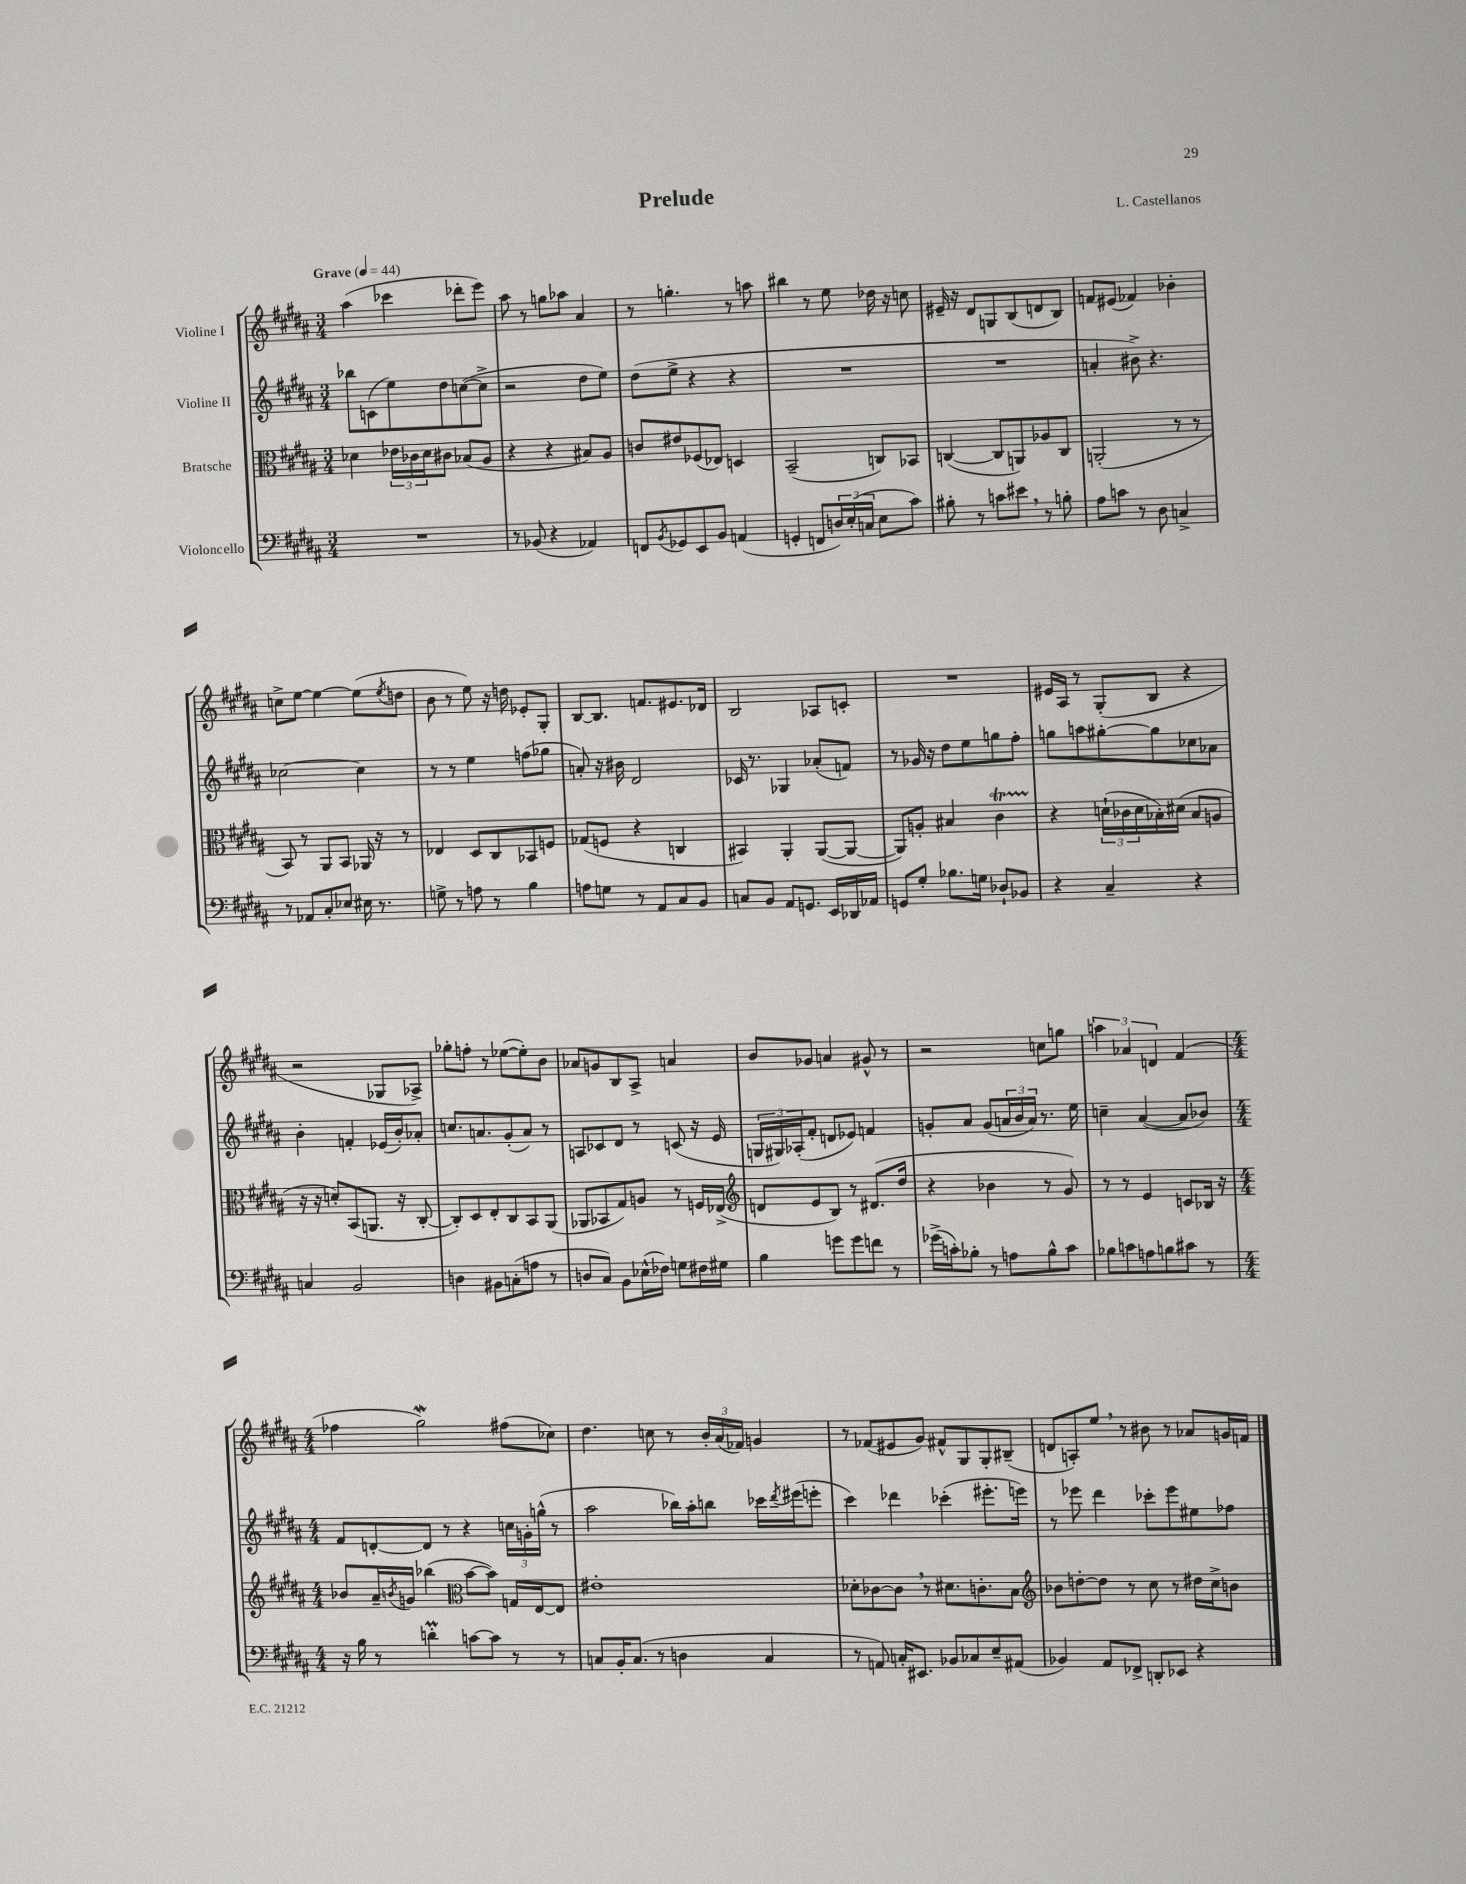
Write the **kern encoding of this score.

**kern	**kern	**kern	**kern
*staff4	*staff3	*staff2	*staff1
*clefF4	*clefC3	*clefG2	*clefG2
*k[f#c#g#d#a#]	*k[f#c#g#d#a#]	*k[f#c#g#d#a#]	*k[f#c#g#d#a#]
*M3/4	*M3/4	*M3/4	*M3/4
*MM44	*MM44	*MM44	*MM44
2.r	4d-	8bb-	(4aa#
.	.	(8c	.
.	24e-	8ee)	4ccc-
.	24c-	.	.
.	24d-	.	.
.	8c#	8dd#	.
.	(8B-	([8cc	8ddd-'
.	8A#	8cc^]	8eee)
=	=	=	=
8r	4r	2r	8aa#
(8BB-	.	.	8r
4r	4r	.	8gg
.	.	.	8aa-
4AA-)	8B#)	8dd#	4a#
.	8A#	8ee)	.
=	=	=	=
8FF	8c	(8dd#	8r
8qBB	.	.	.
8GG-	8e#	8ee^	4.gg'
8EE	(8F-	4r	.
8BB	8E-)	.	.
(4AA	4D	4r	8r
.	.	.	8aa
=	=	=	=
4GG'	(2BB~	2.r	4bb#
8FF	.	.	8r
24D)	.	.	8ee
(24E'	.	.	.
24C	.	.	.
8E	8C)	.	16dd-
.	.	.	16r
8c#)	8BB-	.	8cc
=	=	=	=
8B#'	([4C	2.r	16e#~
.	.	.	16r
8r	.	.	8d#
8c	8C]	.	8G
8e#	8AA)	.	(8B
8r	8A-	.	8d
8B'	8C	.	8B)
=	=	=	=
8A#	(2AA'	4a'	8f
8c	.	.	(8e#
8r	.	8b#^)	4f-)
8D#	.	4.r	.
4C^	8r	.	4b-'
.	8r	.	.
=	=	=	=
8r	8BB)	[2cc-	8cc^
8AA-	8r	.	[8ee
8C#'	8AA#	.	4ee_
8E-	8BB	.	.
16E#	16AA-	4cc-]	(8ee]
8.r	16r	.	.
.	.	.	8qee
.	8r	.	8dd
=	=	=	=
8G^	4E-	8r	8b
8r	.	8r	8r
8A	8D#	4ee	8ee)
8r	8C#	.	16r
.	.	.	16dd
4B	8BB-	(8ff	8e-'
.	8F	8gg-	8G#'
=	=	=	=
8A	(8G-	8a')	[8B
8G	8F	16r	8.B]
.	.	16b#	.
8r	4r	2d#	.
.	.	.	8.f
8AA#	.	.	.
8C#	4C	.	8.e#
8BB	.	.	.
.	.	.	16d-
=	=	=	=
8C	4BB#)	16c-	2B
.	.	8.r	.
8BB	.	.	.
8AA#	4AA#'	4G-	.
8.GG	.	.	.
.	([8AA#	(8a-'	8A-
16EE	.	.	.
16DD-	8AA#_	8f)	8c'
16AA-	.	.	.
=	=	=	=
8GG	8AA#])	8r	2.r
8G#'	8A'	16g-	.
.	.	16r	.
8.B-	4B#	8dd#	.
.	.	8ee	.
16G	.	.	.
8D-`	4c#	8gg	.
8BB-	.	8ff#'	.
=	=	=	=
4r	4r	8gg	16e#
.	.	.	16A#
.	.	8aa	8r
4C#~	(24d`	[8gg#'	(8G#'
.	24c-	.	.
.	24d	.	.
.	16B-')	8gg#]	8B
.	(16d#	.	.
4r	8B-	8cc-	4r
.	8A	8a-	.
=	=	=	=
4C	16r	4b'	2r
.	16r	.	.
.	8d')	.	.
2BB	(8BB	4f'	.
.	8.AA	.	.
.	.	(16e-	8G-
.	16r	16b')	.
.	[8C#'	8a-'	8A-^)
=	=	=	=
4D	8C#'])	8.cc	8gg-'
.	8D#	.	8ff'
.	.	8.a	.
8BB#	8E'	.	8r
(8C'	8C#	(8g#'	([8ee-
8A	8BB	8a)	8ee-'])
8r	(8AA#	8r	8b
=	=	=	=
8D	8AA-	8A	8a-
8C#)	8BB-	8c-	8g
8BB	8G#)	8d#	8B
(16E-^^	8A	8r	8A#^
16F-)	.	.	.
8G	8r	(8c	4a
16F#	16F	16r	.
16G#	(16E-^	16e	.
=	=	=	=
*	*clefG2	*	*
4B	8d	24G	8b
.	.	24G#)	.
.	.	(24A-'	.
.	8e	8f#'	8g-
8g	8B)	8d	4a
8g	8r	8e-)	.
8f	(8.d#	4f	8g#^^
8r	.	.	8r
.	16dd#	.	.
=	=	=	=
(16g-^	4r	8g'	2r
16c')	.	.	.
8B-'	.	8a#	.
8r	4b-	(8g	.
8A	.	24a	.
.	.	24b	.
.	.	24a)	.
8B-^^	8r	8.r	8cc
8c	8g#)	.	8gg
.	.	16ee	.
=	=	=	=
8B-	8r	4cc~	6aa
8c	8r	.	.
.	.	.	6a-
8A	4e	([4a#	.
.	.	.	6d
8B	.	.	.
8c#	8c	8a#]	(4f#
8r	16B-	8b-)	.
.	16r	.	.
=	=	=	=
*M4/4	*M4/4	*M4/4	*M4/4
16r	8b-	8f#	4ff-
16B	.	.	.
8r	16a#~	[8d'	.
.	8qb	.	.
.	16g	.	.
4d'	(4bb-	8d]	2gg#)
.	.	8r	.
*	*clefC3	*	*
[8c	[8b	4r	.
8c]	8b])	.	.
8r	16G	24cc	(8ff#
.	.	24g'	.
.	[16E	.	.
.	.	(24gg^^	.
8r	8E]	8r	8cc-)
=	=	=	=
8C	1e#'	2aa#	4.dd#
16BB'	.	.	.
(8.C	.	.	.
8r	.	.	8cc
4D	.	16bb-)	8r
.	.	16aa#'	.
.	.	8bb	24b'
.	.	.	(24a#
.	.	.	24f-)
4C	.	16ccc-	4g
.	.	8qddd#	.
.	.	(16eee#	.
.	.	8eee'	.
=	=	=	=
8r	8d-'	4ccc#)	8r
8AA)	[8c-	.	(8f-
16C'	8c-]	4ddd-	8e#
8.EE#	.	.	.
.	8r	.	8g#)
8BB-	8.d#	(4ccc-'	8f#^^
8C-	.	.	8G#
.	8.c'	.	.
8E~	.	8.eee#'	8G#'
(8AA#	8B	.	(8B#~
.	.	16eee)	.
=	=	=	=
*	*clefG2	*	*
4BB-)	8b-	8r	8d
.	[8dd'	8eee-	8A')
8AA#	8dd]	4ddd#	8ee
8FF-^	8r	.	8r
8DD'	8cc#	8ccc-'	8b#
8EE-	8r	8eee-	8r
4r	16dd#	8ee#	8a-
.	16cc#^	.	.
.	8b	8ff-	16g
.	.	.	16f
==	==	==	==
*-	*-	*-	*-
